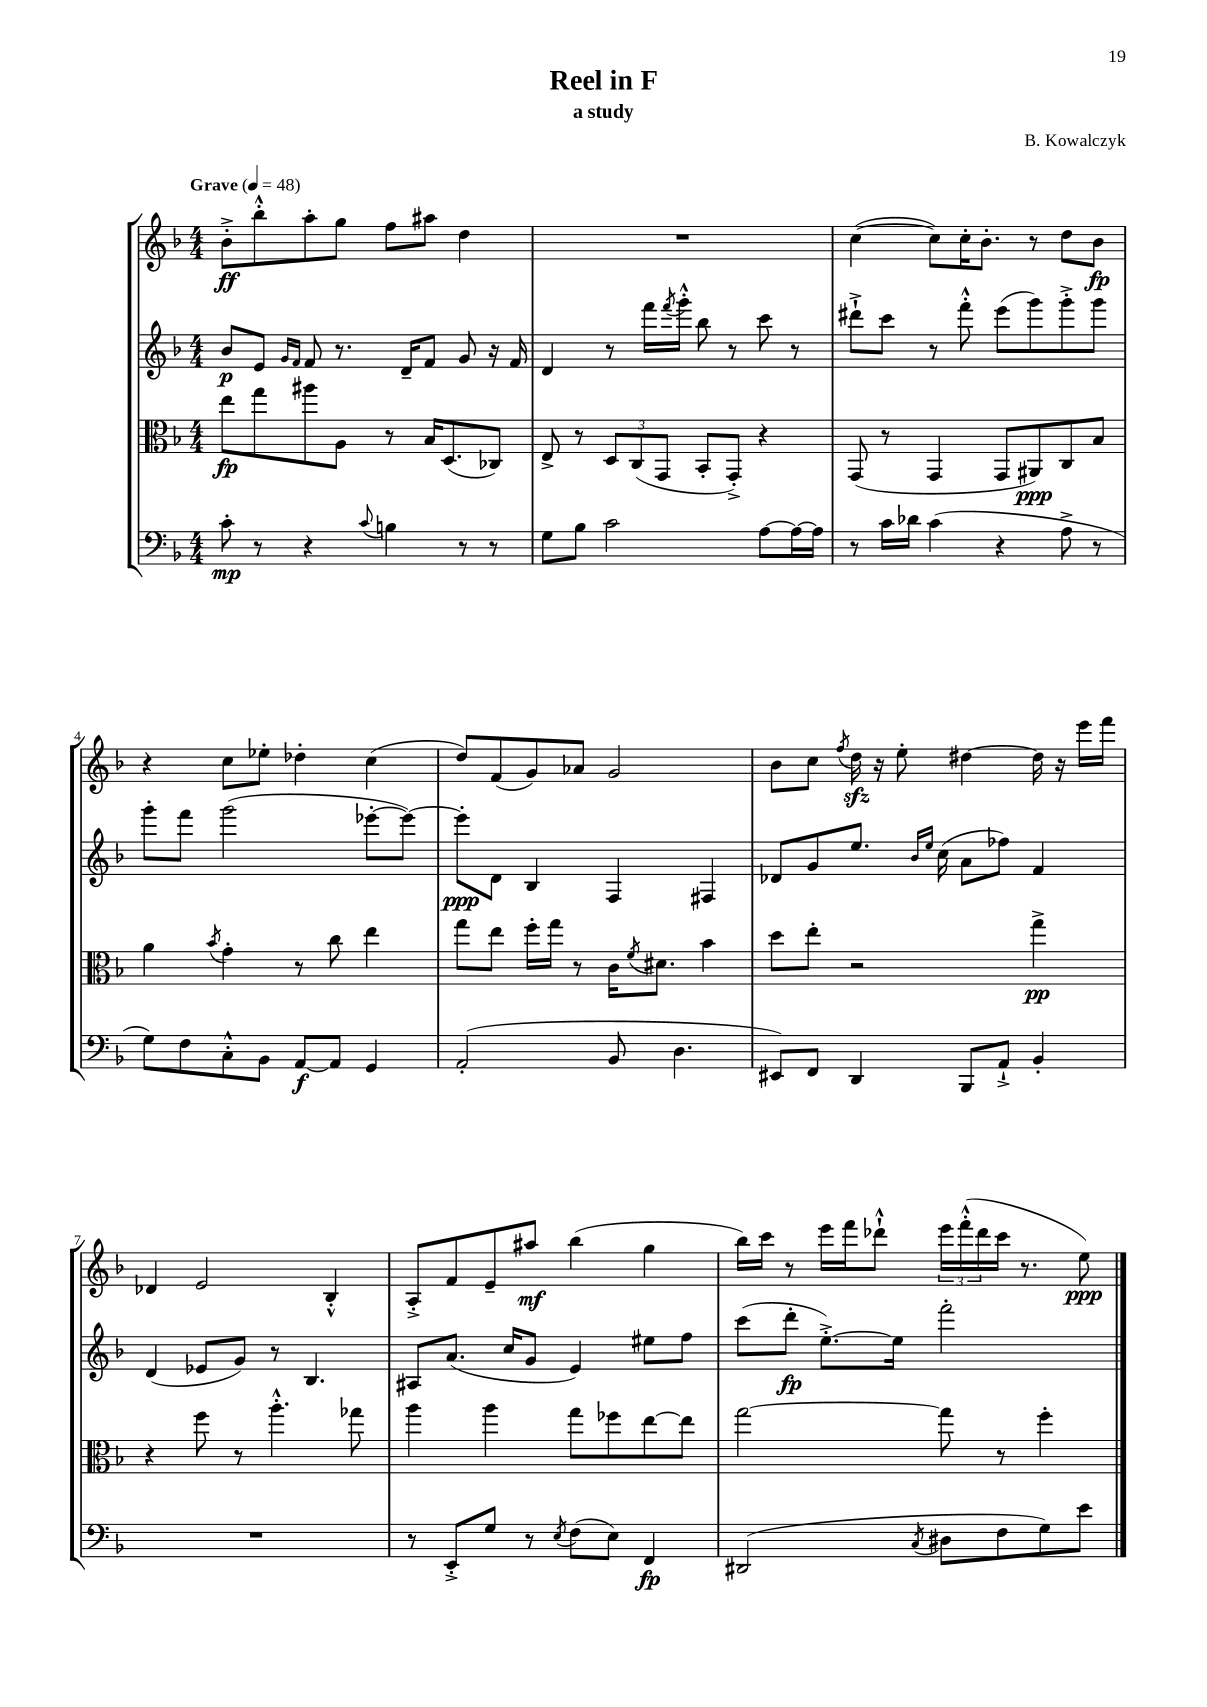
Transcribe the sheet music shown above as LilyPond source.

\header { title = "Reel in F" composer = "B. Kowalczyk" subtitle = "a study" }
<<
\new StaffGroup <<
\new Staff = "s0" {
    \clef treble \key f \major \numericTimeSignature \time 4/4 \tempo "Grave" 4 = 48
    bes'8-.->\ff bes''8-.-^ a''8-. g''8 f''8 ais''8 d''4 |
    R1 |
    c''4~( c''8) c''16-. bes'8.-. r8 d''8 bes'8\fp |
    r4 c''8 ees''8-. des''4-. c''4( |
    d''8) f'8( g'8) aes'8 g'2 |
    bes'8 c''8 \acciaccatura { f''8 } d''16\sfz r16 e''8-. dis''4~ dis''16 r16 e'''16 f'''16 |
    des'4 e'2 bes4-.-^ |
    a8-.-> f'8 e'8-- ais''8\mf bes''4( g''4 |
    bes''16) c'''16 r8 e'''16 f'''16 des'''8-!-^ \tuplet 3/2 { e'''16 f'''16-.-^( des'''16 } c'''16 r8. e''8\ppp) \bar "|." |
}
\new Staff = "s1" {
    \clef treble \key f \major \numericTimeSignature \time 4/4
    bes'8\p e'8 \grace { g'16 f'16 } f'8 r8. d'16-- f'8 g'8 r16 f'16 |
    d'4 r8 f'''16 \acciaccatura { f'''8 } g'''16-.-^ bes''8 r8 c'''8 r8 |
    dis'''8-!-> c'''8 r8 f'''8-.-^ e'''8( g'''8) g'''8-.-> g'''8 |
    g'''8-. f'''8 g'''2( ees'''8~-. ees'''8~) |
    ees'''8-.\ppp d'8 bes4 f4 fis4 |
    des'8 g'8 e''8. \grace { bes'16 e''16 } c''16( a'8 fes''8) f'4 |
    d'4( ees'8 g'8) r8 bes4. |
    ais8 a'8.( c''16 g'8 e'4) eis''8 f''8 |
    c'''8( d'''8-.\fp e''8.~-.->) e''16 f'''2-. \bar "|." |
}
\new Staff = "s2" {
    \clef alto \key f \major \numericTimeSignature \time 4/4
    e''8\fp g''8 ais''8 a8 r8 bes16 d8.( ces8) |
    e8-> r8 \tuplet 3/2 { d8 c8( g,8 } bes,8-. g,8-.->) r4 |
    g,8( r8 g,4 g,8 ais,8\ppp) c8 bes8 |
    a'4 \acciaccatura { bes'8 } g'4-. r8 c''8 e''4 |
    g''8 e''8 f''16-. g''16 r8 c'16 \acciaccatura { f'8 } dis'8. bes'4 |
    d''8 e''8-. r2 g''4->\pp |
    r4 f''8 r8 a''4.-.-^ ges''8 |
    a''4 a''4 g''8 fes''8 e''8~ e''8 |
    g''2~ g''8 r8 f''4-. \bar "|." |
}
\new Staff = "s3" {
    \clef bass \key f \major \numericTimeSignature \time 4/4
    c'8-.\mp r8 r4 \appoggiatura { c'8 } b4 r8 r8 |
    g8 bes8 c'2 a8~ a16~ a16 |
    r8 c'16 des'16 c'4( r4 a8-> r8 |
    g8) f8 c8-.-^ bes,8 a,8~\f a,8 g,4 |
    a,2-.( bes,8 d4. |
    eis,8) f,8 d,4 bes,,8 a,8-!-> bes,4-. |
    R1 |
    r8 e,8-.-> g8 r8 \acciaccatura { e8 } f8( e8) f,4\fp |
    dis,2( \acciaccatura { c8 } dis8 f8 g8) e'8 \bar "|." |
}
>>
>>
